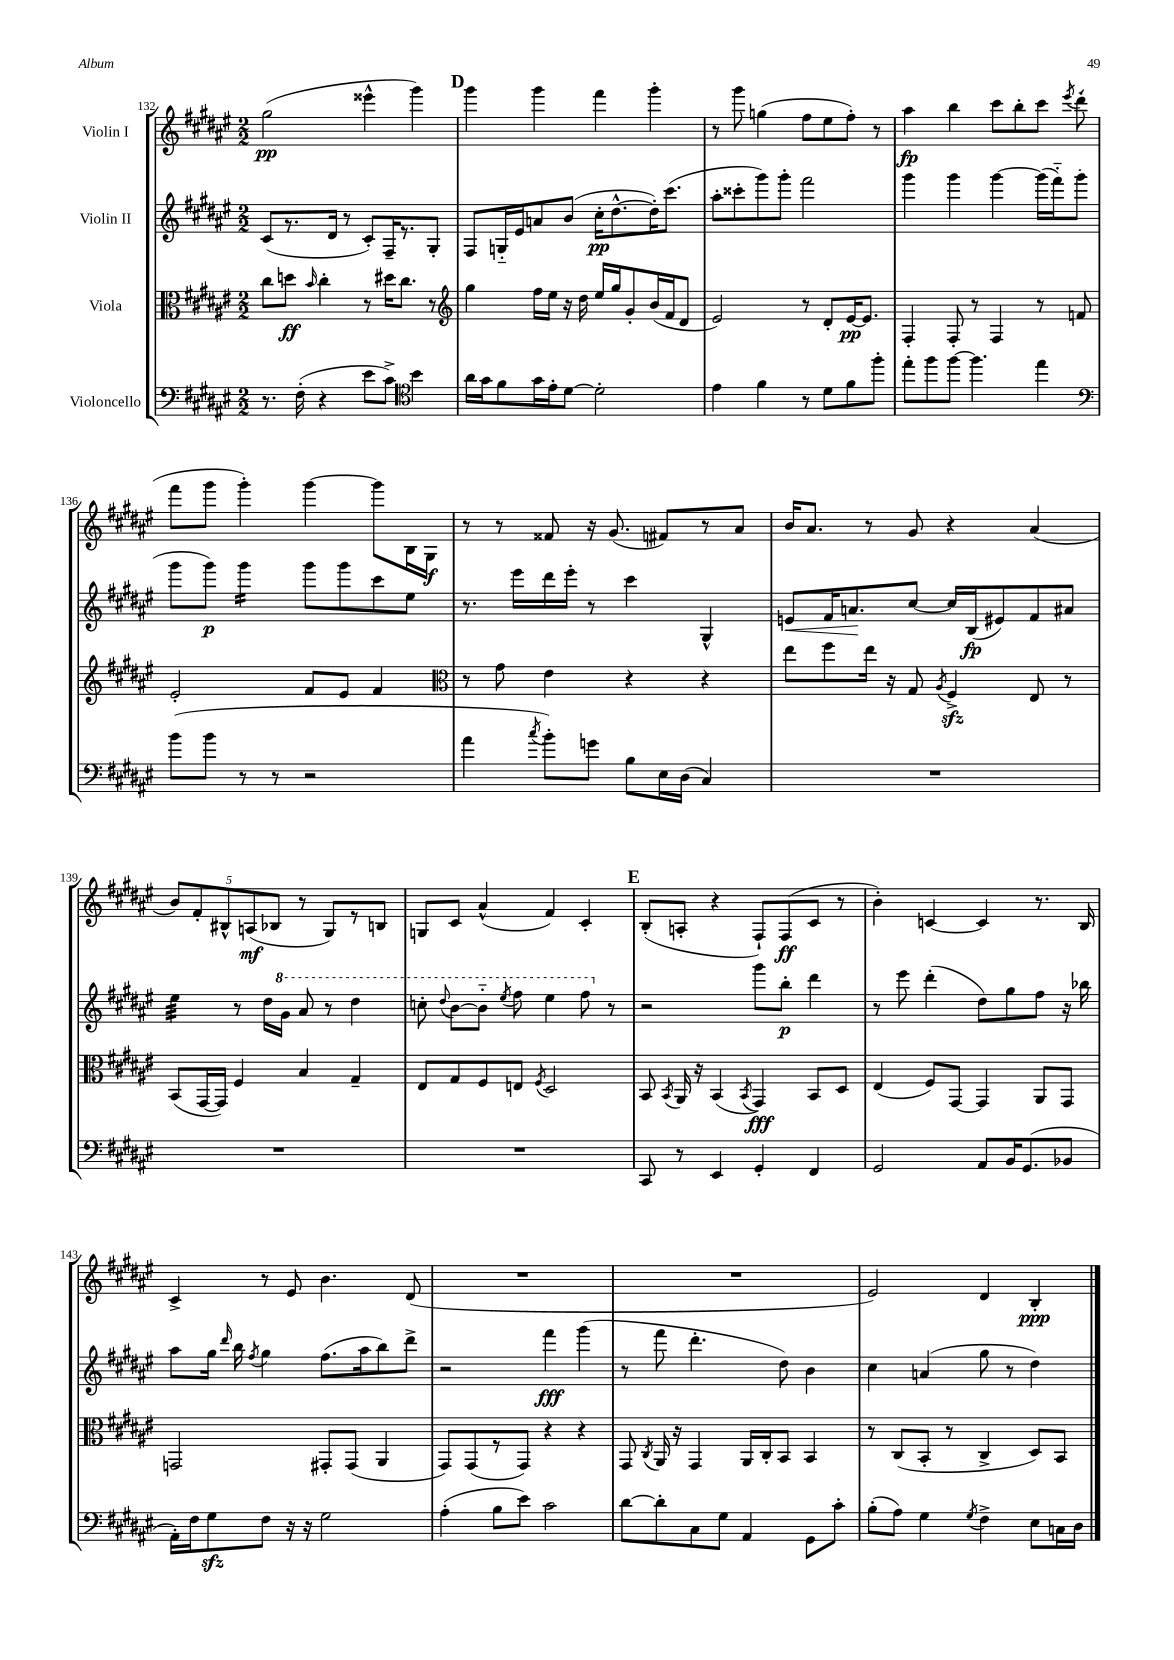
<<
\new StaffGroup <<
\new Staff = "s0" \with { instrumentName = "Violin I" } {
    \clef treble \key fis \major \numericTimeSignature \time 2/2
    \autoBeamOff gis''2\pp( eisis'''4-^ gis'''4) |
    \mark \markup { \bold "D" } gis'''4 gis'''4 fis'''4 gis'''4-. |
    r8 gis'''8 g''4( fis''8[ eis''8 fis''8]-.) r8 |
    ais''4\fp b''4 cis'''8[ b''8-. cis'''8] \acciaccatura { eis'''8 } dis'''8-.( |
    fis'''8[ gis'''8] gis'''4-.) gis'''4~ gis'''8[ b16 gis16]\f |
    r8 r8 fisis'8 r16 gis'8.( fis'8[) r8 ais'8] |
    b'16[ ais'8.] r8 gis'8 r4 ais'4( |
    \tuplet 5/4 { b'8[) fis'8-. bis8-^ a8\mf( bes8] } r8 gis8[) r8 b8] |
    g8[ cis'8] ais'4-^( fis'4) cis'4-. |
    \mark \markup { \bold "E" } b8[-.( a8]-. r4 fis8[-!) fis8\ff( cis'8] r8 |
    b'4-.) c'4~ c'4 r8. b16 |
    cis'4-> r8 eis'8 b'4. dis'8( |
    R1 |
    R1 |
    eis'2) dis'4 b4-.\ppp \bar "|." |
}
\new Staff = "s1" \with { instrumentName = "Violin II" } {
    \clef treble \key fis \major \numericTimeSignature \time 2/2
    \autoBeamOff cis'8[( r8. dis'16] r8 cis'8[-.) fis16-- r8. gis8]-. |
    \mark \markup { \bold "D" } fis8[ g16-_ eis'16 a'8 b'8]( cis''16[-.\pp dis''8.~-^ dis''16-.) cis'''8.]( |
    ais''8[-. cisis'''8-. gis'''8) gis'''8]-. fis'''2 |
    gis'''4 gis'''4 gis'''4~ gis'''16[( fis'''16-_) gis'''8]( |
    gis'''8[ gis'''8]\p) gis'''4:16 gis'''8[ gis'''8 cis'''8 eis''8] |
    r8. eis'''16[ dis'''16 eis'''16]-. r8 cis'''4 gis4-^ |
    e'8[\< fis'16 a'8.\! cis''8]~ cis''16[ b16\fp( eis'8) fis'8 ais'8] |
    eis''4:32 r8 dis''16[ \ottava #1 gis''16] ais''8 r8 dis'''4 |
    c'''8-. \appoggiatura { dis'''8 } b''8[~ b''8]-_ \acciaccatura { eis'''8 } fis'''8 eis'''4 fis'''8 \ottava #0 r8 |
    \mark \markup { \bold "E" } r2 gis'''8[ b''8]-.\p dis'''4 |
    r8 eis'''8 dis'''4-.( dis''8[) gis''8 fis''8] r16 bes''16 |
    ais''8[ gis''16] \grace { dis'''16 } b''16 \acciaccatura { fis''8 } gis''4 fis''8.[( ais''16 b''8) dis'''8]-> |
    r2 fis'''4\fff gis'''4( |
    r8 fis'''8 dis'''4.-. dis''8) b'4 |
    cis''4 a'4( gis''8 r8 dis''4) \bar "|." |
}
\new Staff = "s2" \with { instrumentName = "Viola" } {
    \clef alto \key fis \major \numericTimeSignature \time 2/2
    \autoBeamOff cis''8[ d''8]\ff \grace { b'16 } cis''4-. r8 dis''16[ cis''8.] r8 |
    \mark \markup { \bold "D" } \clef treble gis''4 fis''16[ eis''16] r16 dis''16 eis''16[ gis''16 gis'8-. b'16( fis'16 dis'8] |
    eis'2) r8 dis'8[-. eis'16~\pp eis'8.] |
    fis4-. fis8-. r8 fis4 r8 f'8 |
    eis'2-. fis'8[ eis'8] fis'4 |
    \clef alto r8 gis'8 eis'4 r4 r4 |
    eis''8[ fis''8 eis''16] r16 gis8 \acciaccatura { ais8 } fis4->\sfz eis8 r8 |
    b,8[( gis,16~ gis,16]) fis4 b4 gis4-- |
    eis8[ gis8 fis8 e8] \acciaccatura { fis8 } dis2 |
    \mark \markup { \bold "E" } b,8 \acciaccatura { b,8 } ais,16 r16 b,4( \acciaccatura { b,8 } gis,4\fff) b,8[ dis8] |
    eis4( fis8[) gis,8]~ gis,4 ais,8[ gis,8] |
    g,2 gis,8[-. gis,8]( ais,4 |
    gis,8[) gis,8( r8 gis,8]) r4 r4 |
    gis,8 \acciaccatura { cis8 } ais,16 r16 gis,4 ais,16[ cis16-. b,8] b,4 |
    r8 cis8[( b,8]-. r8 cis4-> dis8[) b,8] \bar "|." |
}
\new Staff = "s3" \with { instrumentName = "Violoncello" } {
    \clef bass \key fis \major \numericTimeSignature \time 2/2
    \autoBeamOff r8. fis16-.( r4 eis'8[ cis'8]->) \clef tenor b'4 |
    \mark \markup { \bold "D" } ais'16[ gis'16 fis'8 gis'16 eis'16-. dis'8]~ dis'2-. |
    eis'4 fis'4 r8 dis'8[ fis'8 fis''8]-. |
    eis''8[-. fis''8 fis''8]~ fis''4. eis''4 |
    \clef bass b'8[( b'8] r8 r8 r2 |
    ais'4 \acciaccatura { cis''8 } b'8[-.) g'8] b8[ eis16 dis16]( cis4) |
    R1 |
    R1 |
    R1 |
    \mark \markup { \bold "E" } cis,8 r8 eis,4 gis,4-. fis,4 |
    gis,2 ais,8[ b,16 gis,8.( bes,8] |
    ais,16[-.) fis16 gis8\sfz fis8] r16 r16 gis2 |
    ais4-.( b8[ eis'8]) cis'2 |
    dis'8[~ dis'8-. cis8 gis8] ais,4 gis,8[ cis'8]-. |
    b8[-.( ais8]) gis4 \acciaccatura { gis8 } fis4-> eis8[ c16 dis16] \bar "|." |
}
>>
>>
\layout { \context { \Score currentBarNumber = #132 } }
